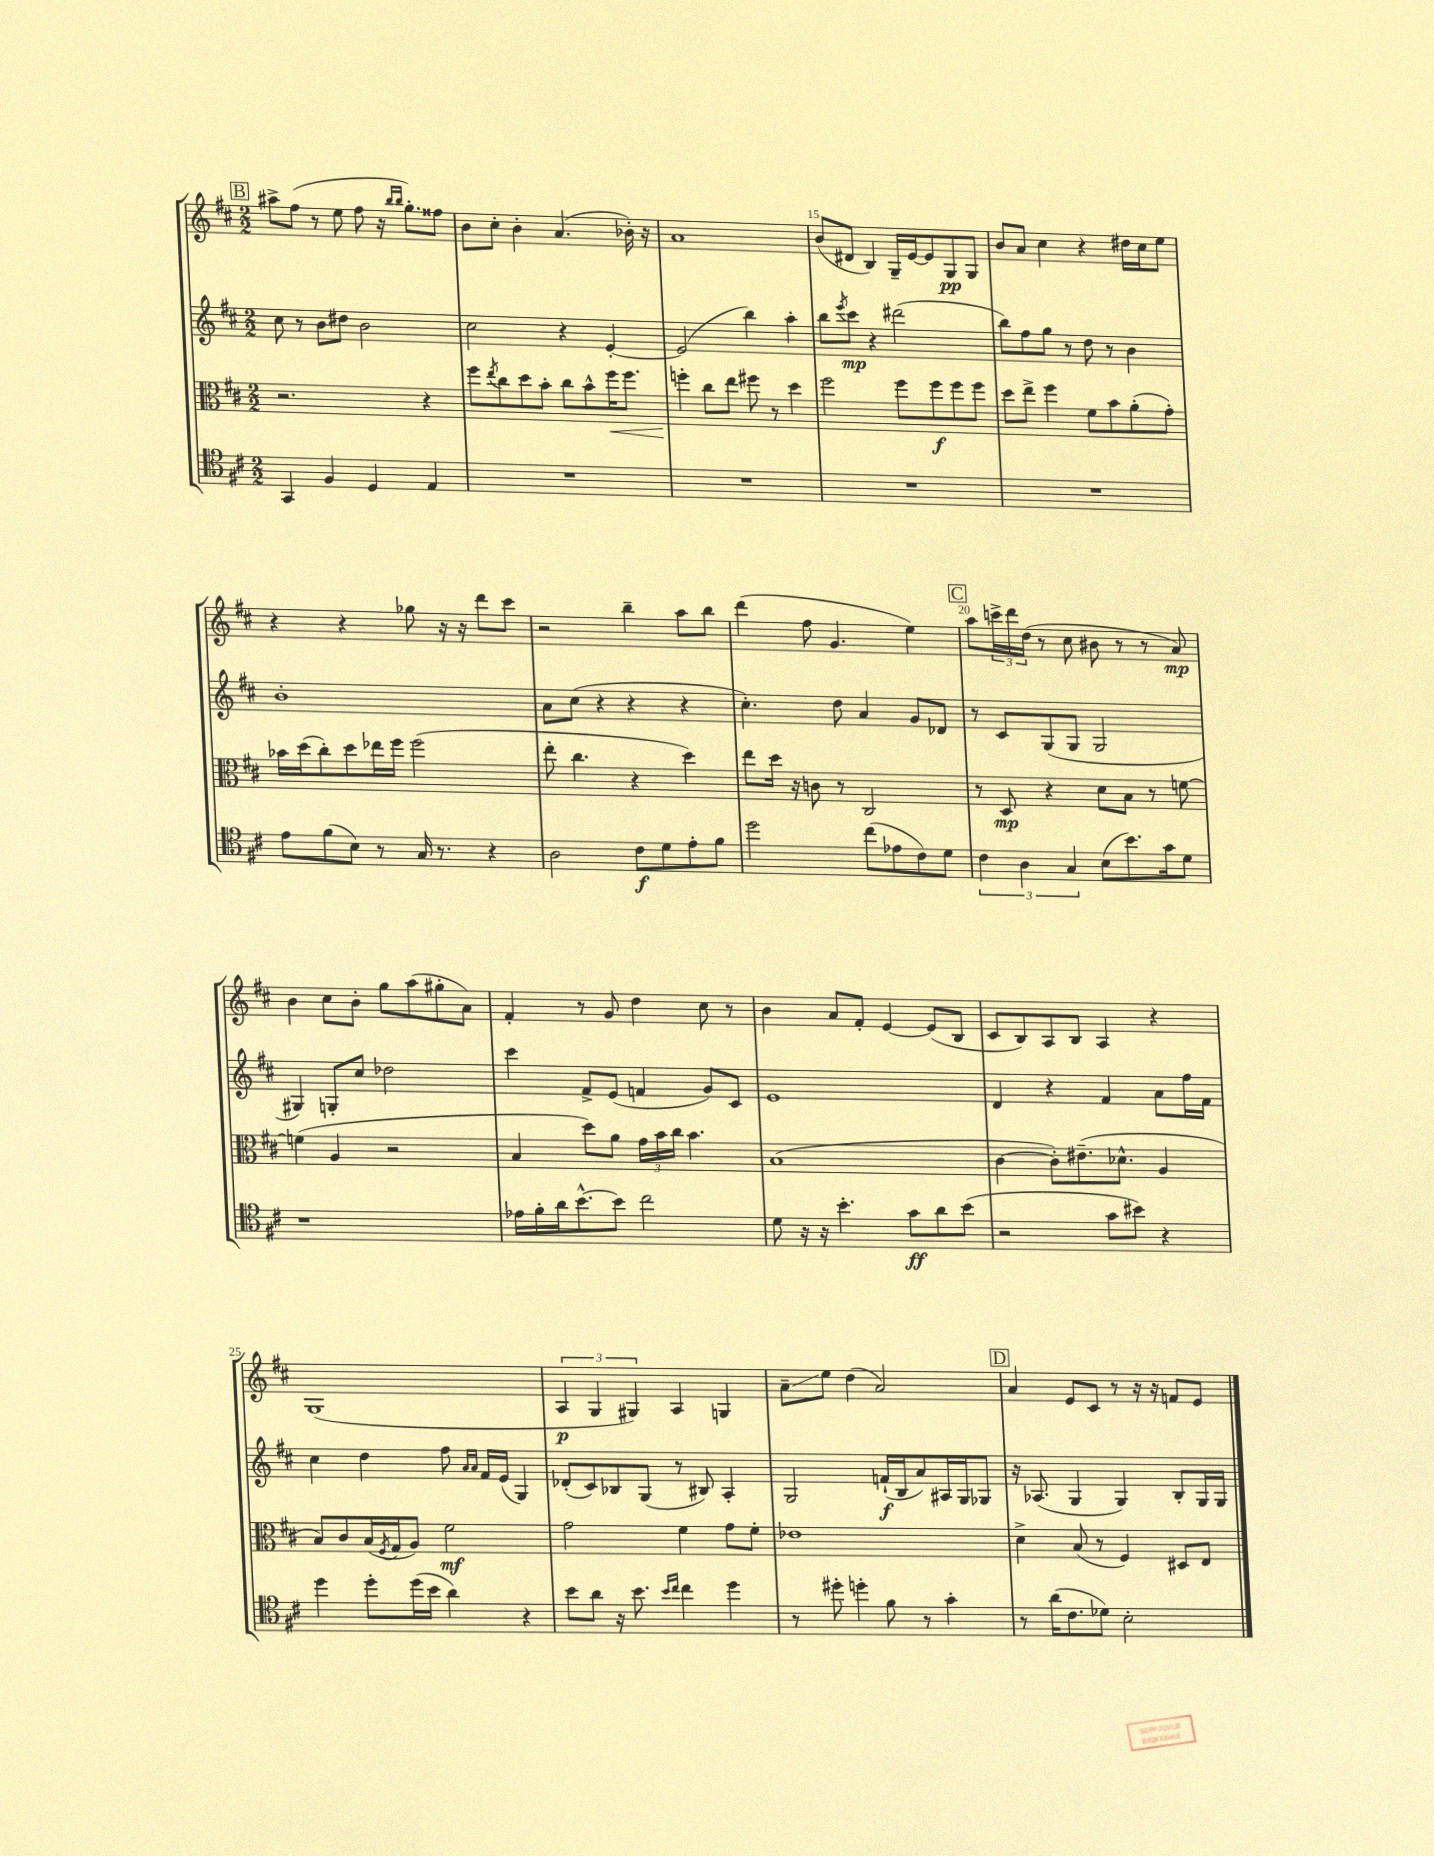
<<
\new StaffGroup <<
\new Staff = "s0" {
    \clef treble \key d \major \numericTimeSignature \time 2/2
    \mark \markup { \box "B" } ais''8-> fis''8( r8 e''8 fis''8 r16 \grace { b''16 b''16 } g''8.-.) fisis''8 |
    b'8 cis''8-. b'4-. a'4.( bes'16-.) r16 |
    a'1 |
    b'8( dis'8 b4) g16-- e'16~ e'8 g8\pp g8 |
    b'8 a'8 cis''4 r4 dis''16 cis''16 e''8 |
    r4 r4 ges''8 r16 r16 d'''8 cis'''8 |
    r2 b''4-- a''8 b''8 |
    d'''4( fis''8 g'4. e''4) |
    \mark \markup { \box "C" } a''8 \tuplet 3/2 { c'''16-> d'''16 d''16( } r8 cis''8 bis'8 r8 r8 a'8\mp) |
    b'4 cis''8 b'8-. g''8 a''8( gis''8-. a'8) |
    fis'4-. r8 g'8 d''4 cis''8 r8 |
    b'4 a'8 fis'8-. e'4~ e'8( b8 |
    cis'8 b8) a8 b8 a4 r4 |
    g1( |
    \tuplet 3/2 { a4\p g4 gis4) } a4 g4 |
    a'8--\glissando e''8 d''4( a'2) |
    \mark \markup { \box "D" } a'4 e'8 cis'8 r8 r16 r16 f'8 e'8 \bar "|." |
}
\new Staff = "s1" {
    \clef treble \key d \major \numericTimeSignature \time 2/2
    \mark \markup { \box "B" } cis''8 r8 b'8 dis''8 b'2 |
    cis''2 r4 e'4~-. |
    e'2( b''4) a''4-. |
    b''8 \acciaccatura { e'''8 } cis'''8\mp r4 dis'''2( |
    b''8) fis''8 g''8 r8 d''8 r8 b'4 |
    b'1-. |
    a'8 cis''8( r4 r4 r4 |
    cis''4.-.) d''8 a'4 g'8 des'8 |
    \mark \markup { \box "C" } r8 cis'8 g8( g8 g2 |
    gis4) g8-. cis''8 des''2 |
    cis'''4 fis'8-> e'8( f'4 g'8) cis'8 |
    e'1 |
    d'4 r4 fis'4 a'8 fis''16 fis'16 |
    cis''4 d''4 fis''8 \grace { a'16 a'16 } fis'16 e'16( g4) |
    des'8-.( cis'8) bes8 g8( r8 bis8) a4-. |
    g2 f'16-!\f( b16 a'8) ais16 g16 ges8 |
    \mark \markup { \box "D" } r16 aes8.( g4 g4) b8-. g16 g16 \bar "|." |
}
\new Staff = "s2" {
    \clef alto \key d \major \numericTimeSignature \time 2/2
    \mark \markup { \box "B" } r2. r4 |
    fis''8 \acciaccatura { e''8 } cis''8 d''8 b'8-. cis''8 b'8-^ fis''16\< fis''8. |
    f''4-.\! cis''8 e''8 fis''8 r8 d''4 |
    fis''2 fis''8 fis''8\f fis''8 fis''8 |
    d''8 e''8-> fis''4 fis'8 b'8 a'8-.( g'8-.) |
    bes'16 d''16( cis''8-.) d''8 ees''16 fis''16 fis''2( |
    e''8-. cis''4. r4 d''4) |
    e''8 d''16 r16 c'8 r8 cis2 |
    \mark \markup { \box "C" } r8 d8\mp r4 d'8 b8 r8 f'8~ |
    f'4( a4 r2 |
    b4 d''8) a'8 \tuplet 3/2 { g'16 b'16 cis''16 } b'4. |
    b1( |
    cis'4~ cis'8-.) eis'8.--( des'8.-^ a4 |
    b8) cis'8 b16( \acciaccatura { fis8 } g16 a8) fis'2\mf |
    g'2 fis'4 g'8 fis'8-. |
    ees'1 |
    \mark \markup { \box "D" } d'4-> b8( r8 fis4) dis8 e8 \bar "|." |
}
\new Staff = "s3" {
    \clef tenor \key d \major \numericTimeSignature \time 2/2
    \mark \markup { \box "B" } g,4 fis4 d4 e4 |
    R1 |
    R1 |
    R1 |
    R1 |
    e'8 fis'8( b8) r8 g16 r8. r4 |
    a2 cis'8\f d'8 e'8-. fis'8 |
    d''2 cis''8( ees'8 cis'8) d'8 |
    \mark \markup { \box "C" } \tuplet 3/2 { cis'4 a4 g4 } b8( b'8.) g'16 d'8 |
    r1 |
    ees'16 fis'16-. a'16 b'8.~-^ b'8 cis''2 |
    d'8 r16 r16 b'4.-. g'8\ff a'8 b'8( |
    r2 g'8 bis'8) r4 |
    d''4 d''8-. d''16( b'16 a'4) r4 |
    b'8 a'8 r16 b'8. \grace { b'16 cis''16 } cis''4 d''4 |
    r8 dis''8-. d''4-. fis'8 r8 g'4-. |
    \mark \markup { \box "D" } r8 a'16( cis'8. des'8) b2-. \bar "|." |
}
>>
>>
\layout { \context { \Score currentBarNumber = #12 \override BarNumber.break-visibility = ##(#f #t #t) barNumberVisibility = #(every-nth-bar-number-visible 5) } }
